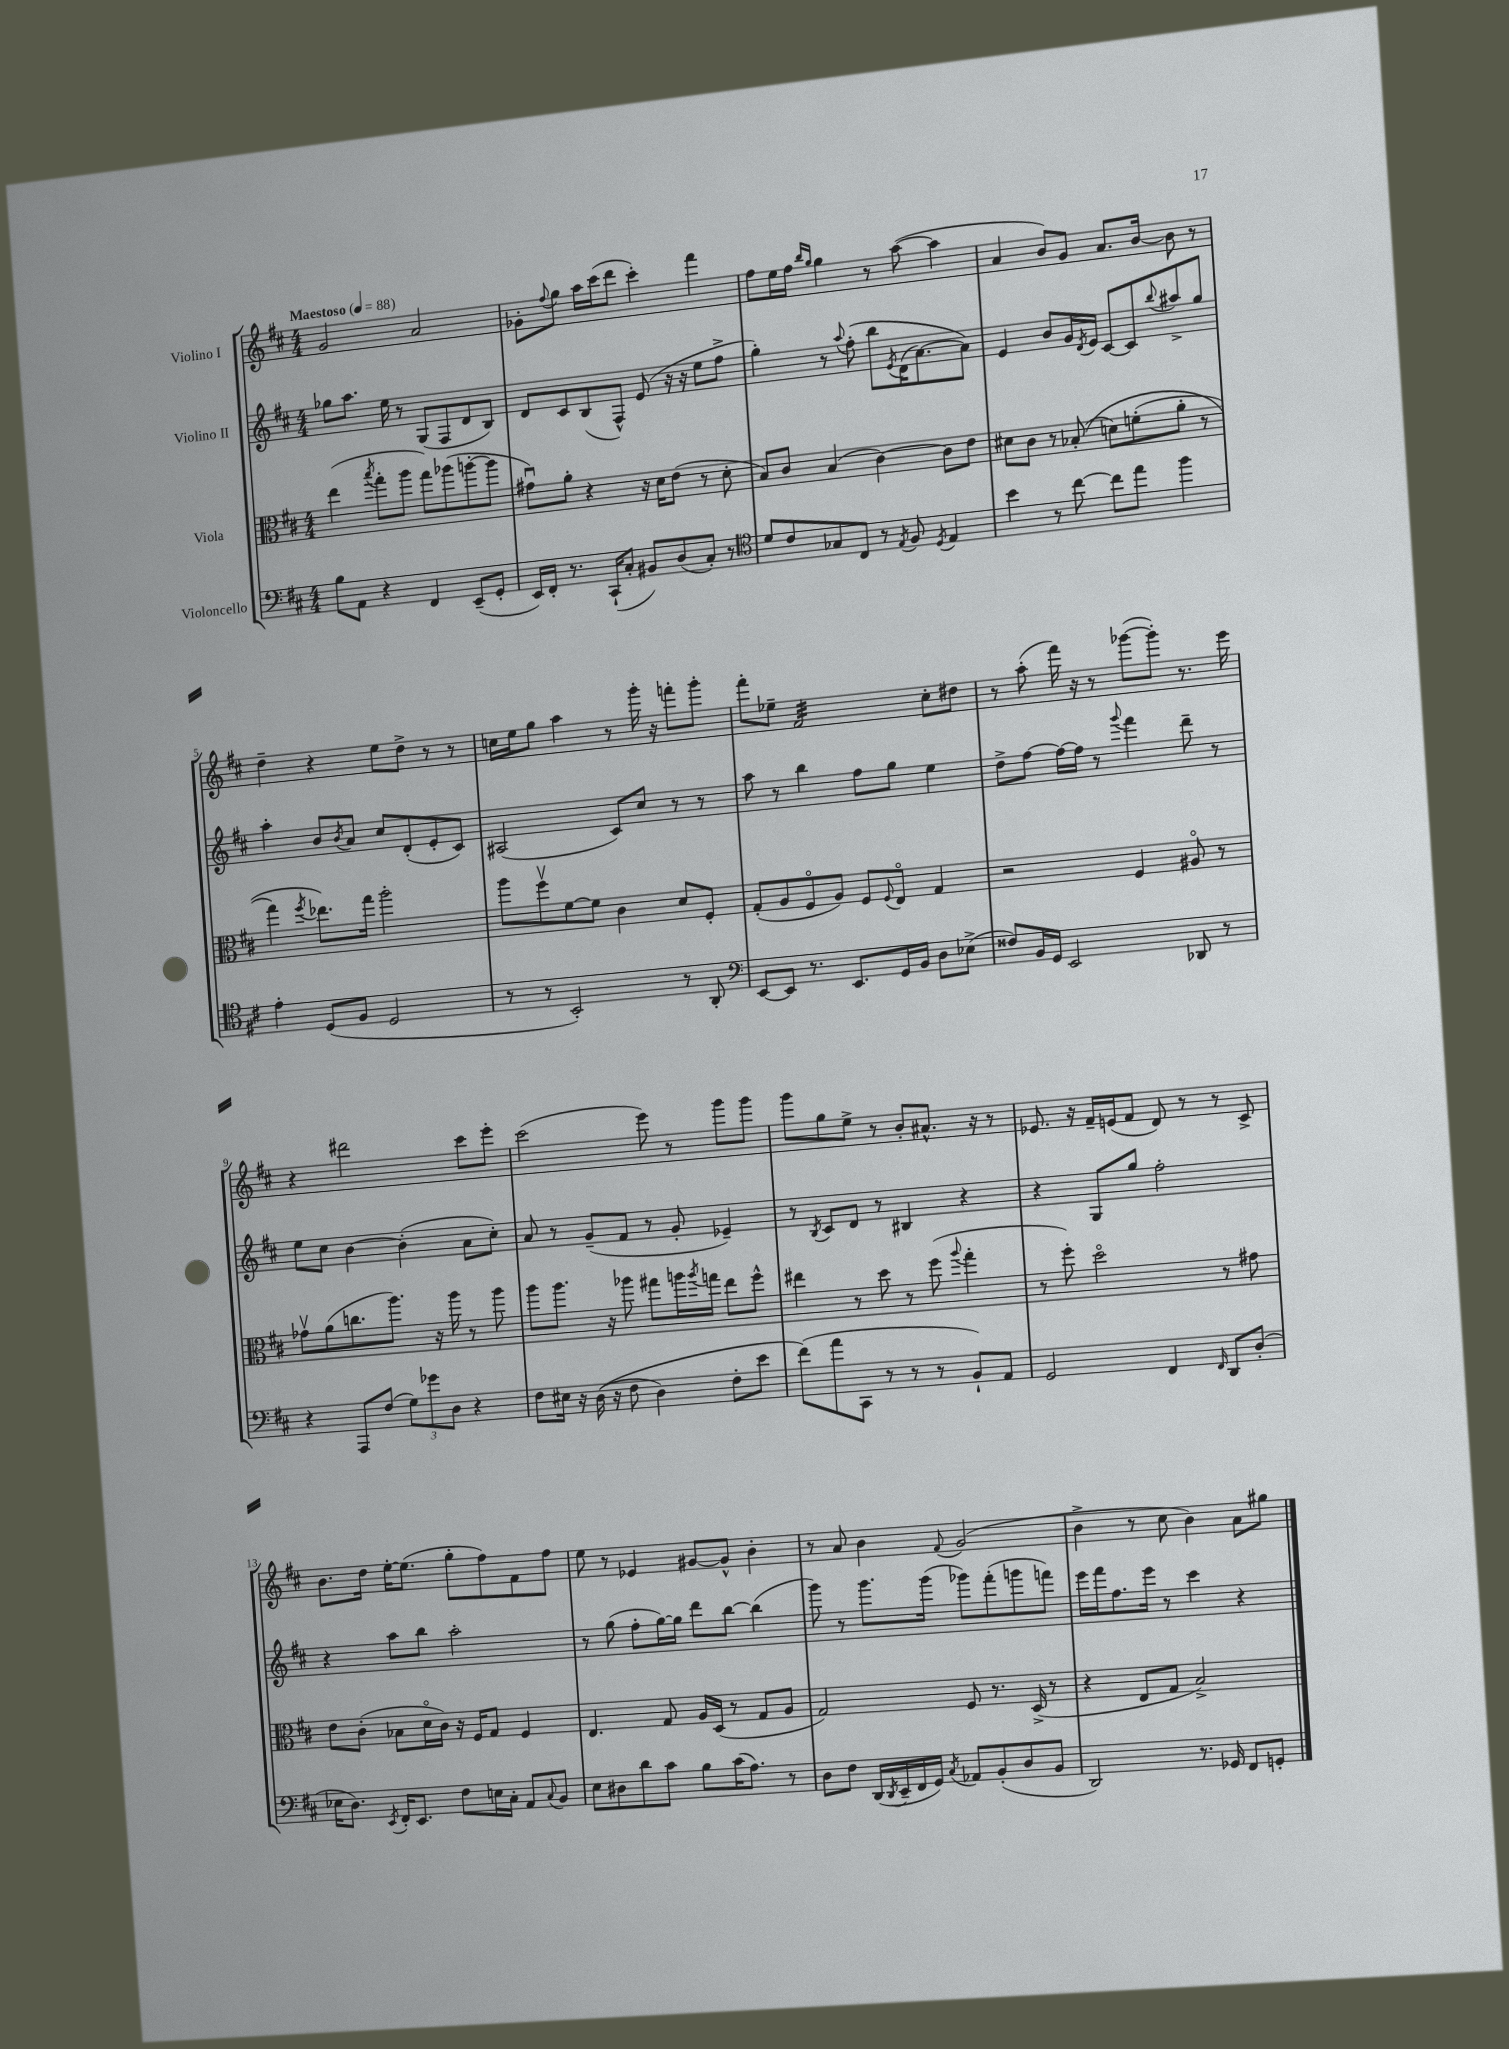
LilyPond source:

<<
\new StaffGroup <<
\new Staff = "s0" \with { instrumentName = "Violino I" } {
    \clef treble \key d \major \numericTimeSignature \time 4/4 \tempo "Maestoso" 4 = 88
    g'2 a'2 |
    ges'8-. \appoggiatura { fis''8 } g''8 a''16 cis'''16( d'''8 cis'''4-.) fis'''4 |
    fis''8 e''16 fis''16 \grace { b''16 g''16 } g''4 r8 a''8~( a''4 |
    a'4 b'8) g'8 a'8. b'16~ b'8 r8 |
    d''4-- r4 e''8 d''8-> r8 r8 |
    c''16 e''16 g''8 a''4 r8 g'''16-. r16 f'''8-. g'''8-. |
    fis'''8-. ees''8-- fis'2:32 cis''8-. dis''8 |
    r8 a''8-.( fis'''16) r16 r8 ges'''8~( ges'''8-.) r8. e'''16 |
    r4 dis'''2 cis'''8 e'''8-. |
    cis'''2( e'''8) r8 g'''8 g'''8 |
    g'''8 g''8 e''8-> r8 b'8-. ais'8.-^ r16 r8 |
    ees'8. r16 fis'16-- e'16( fis'8 d'8) r8 r8 cis'8-> |
    b'8. d''16 e''16~-. e''8.( g''8-. fis''8) fis'8 fis''8 |
    e''8 r8 ees'4 gis'8~ gis'8-^ b'4-. |
    r8 a'8 b'4 \appoggiatura { fis'8 } g'2( |
    b'4-> r8 cis''8 b'4) a'8 gis''8 \bar "|." |
}
\new Staff = "s1" \with { instrumentName = "Violino II" } {
    \clef treble \key d \major \numericTimeSignature \time 4/4
    ges''8 a''8. e''16 r8 g8( fis8 d'8 b8) |
    d'8 cis'8 b8( fis8-^) e'8( r16 r16 e''8 fis''8-> |
    g''4-.) r8 \appoggiatura { a''8 } fis''8-.\( b''8 \acciaccatura { e'8 } d'16( a'8.~) a'8\) |
    e'4 b'8 g'16 \acciaccatura { d'8 } e'16 cis'8~ cis'8 \appoggiatura { b''8 } ais''8-> g''8 |
    a''4-. b'8 \acciaccatura { b'8 } a'8 cis''8 d'8-.( e'8-. cis'8) |
    ais2( cis'8) cis''8 r8 r8 |
    a''8 r8 b''4 fis''8 g''8 e''4 |
    d''8-> fis''8~ fis''16~ fis''16 r8 \appoggiatura { g'''8 } fis'''4 d'''8-- r8 |
    e''8 cis''8 b'4~ b'4-.( a'8 cis''8-.) |
    a'8 r8 g'8--( fis'8 r8 g'8-. ees'4--) |
    r8 \acciaccatura { b8 } cis'8 d'8 r8 bis4 r4 |
    r4 g8 g''8 fis''2-. |
    r4 a''8 b''8 a''2-. |
    r8 g''8( fis''8-. g''16~) g''16 d'''8 b''8~ b''4( |
    g'''8) r8 g'''8. g'''16( ges'''8) fis'''8-.( g'''8 f'''8) |
    e'''16 fis'''16 fis''8. e'''16 r8 cis'''4 r4 \bar "|." |
}
\new Staff = "s2" \with { instrumentName = "Viola" } {
    \clef alto \key d \major \numericTimeSignature \time 4/4
    e''4( \acciaccatura { b''8 } g''8-. a''8 g''8) aes''8( a''8~-. a''8 |
    gis'8\downbow) a'8-. r4 r16 d'16 e'8( r8 d'8-. |
    b8) cis'8 b4( cis'4~) cis'8 e'8 |
    dis'8 cis'8 r8 bes8-.(\( d'8) f'8-.( a'8-. r8 |
    g''4) \acciaccatura { fis''8 } ees''8.\) g''16 a''2-. |
    a''8 fis''8\upbow fis'8~ fis'8 cis'4 d'8 fis8-. |
    g8-.( a8 fis8\flageolet a8) fis8 \appoggiatura { fis8 } e8\flageolet g4 |
    r2 fis4 ais8\flageolet r8 |
    ges'8\upbow a'8( c''8. a''8.) r16 a''16 r8 a''8 |
    a''8 a''8. r16 aes''8 gis''8 a''16 \acciaccatura { a''8 } g''16 e''8 fis''8-^ |
    eis''4 r8 d''8 r8 fis''8( \appoggiatura { a''8 } g''4-. |
    r8 fis''8-.) d''2\flageolet r8 gis'8 |
    e'8 cis'8-.( bes8 d'16\flageolet cis'16) r16 fis16 g8 fis4 |
    e4. g8 a16 d16( r8 g8 a8 |
    g2) fis8 r8. d16->( r8 |
    r4 e8 g8 b2->) \bar "|." |
}
\new Staff = "s3" \with { instrumentName = "Violoncello" } {
    \clef bass \key d \major \numericTimeSignature \time 4/4
    b8 a,8 r4 fis,4 e,8--( g,8-. |
    e,16) fis,16-. r8. cis,16-!( cis8-. bis,8) d8( cis8-.) r8 |
    \clef tenor d'8 cis'8 ges8 cis8 r8 \acciaccatura { e8 } fis8 \acciaccatura { d8 } e4 |
    b'4 r8 cis''8~ cis''8 e''8 fis''4 |
    e'4-. d8( fis8 d2 |
    r8 r8 b,2-.) r8 a,8-. |
    \clef bass e,8~ e,8 r8. e,8. g,16 b,16 d8 ees8->( |
    fisis8) b,16 g,16 e,2 des,8 r8 |
    r4 a,,8 fis8( \tuplet 3/2 { g8) ges'8 d8 } r4 |
    fis8 eis16 r16 d16(\( r16 fis8 d4) fis8-. e'8 |
    fis'8(\) a'8 cis,8 r8 r8 r8 b,8-!) a,8 |
    g,2 fis,4 \grace { fis,16 } d,8 d8-.( |
    ees16 d8.) \acciaccatura { e,8 } fis,16-. e,8. fis8 e16 cis16-. a,8 \appoggiatura { cis8 } b,8 |
    e8 dis8 d'8 cis'8 b8 cis'16( a8.) r8 |
    d8 fis8 d,16( \acciaccatura { d,8 } e,16-- fis,16 g,16) \acciaccatura { cis8 } aes,8 b,8-.( d8 b,8 |
    d,2) r8. ges,16 fis,8 g,8-. \bar "|." |
}
>>
>>
